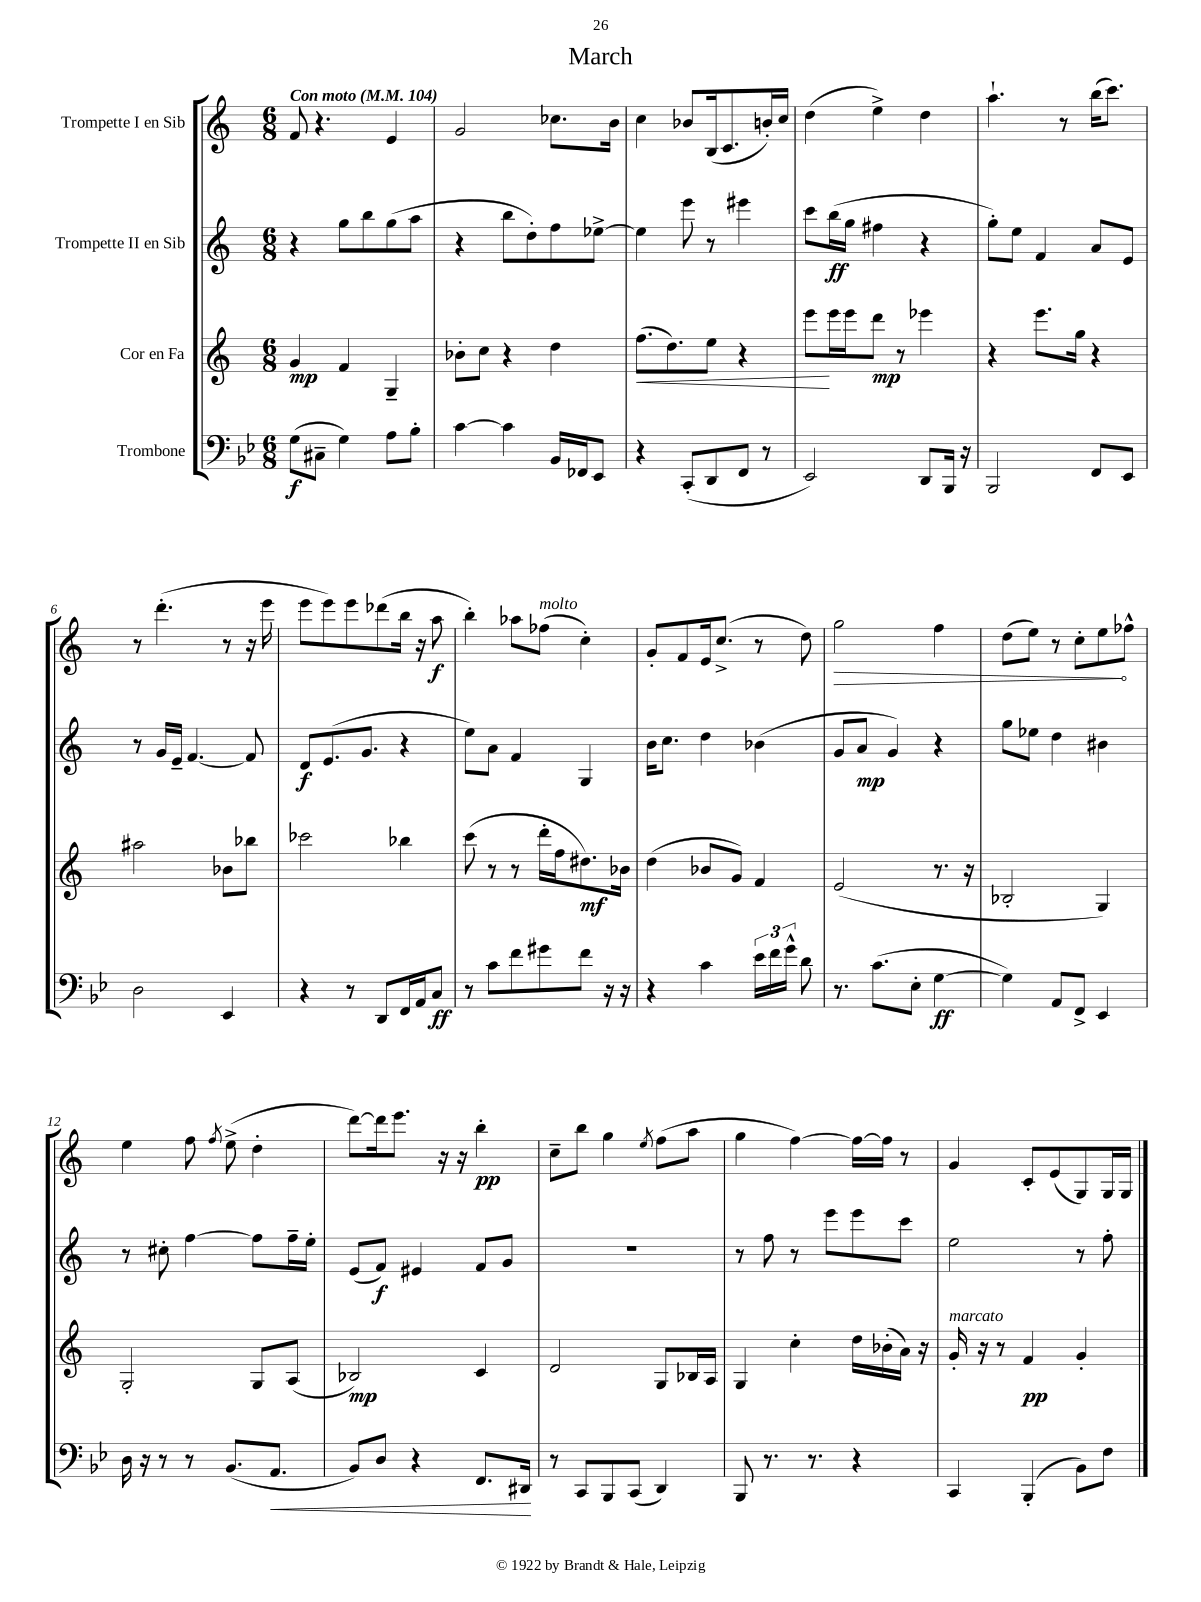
\header { title = "March" }
<<
\new StaffGroup <<
\new Staff = "s0" \with { instrumentName = "Trompette I en Sib" } {
    \clef treble \key c \major \numericTimeSignature \time 6/8 \tempo "Con moto" 4 = 104
    \autoBeamOff f'8 r4. e'4 |
    g'2 ces''8.[ b'16] |
    c''4 bes'8[ b16( c'8. b'16-.) c''16] |
    d''4( e''4->) d''4 |
    a''4.-! r8 b''16[( c'''8.]) |
    r8 d'''4.-.( r8 r16 e'''16 |
    e'''8[ e'''8) e'''8 des'''8( b''16] r16 a''8\f |
    b''4-.) aes''8[ fes''8]^\markup { \italic "molto" }( c''4-.) |
    g'8[-. f'8 e'16 c''8.]->( r8 d''8) |
    \once \override Hairpin.circled-tip = ##t g''2\> f''4 |
    d''8[( e''8]) r8 c''8[-. e''8\! fes''8]-^ |
    e''4 f''8 \acciaccatura { f''8 } e''8->( d''4-. |
    d'''8[~) d'''16 e'''8.] r16 r16 b''4-.\pp |
    c''8[-- b''8] g''4 \acciaccatura { e''8 } f''8[( a''8] |
    g''4 f''4~) f''16[~ f''16] r8 |
    g'4 c'8[-. e'8( g8) g16 g16] \bar "|." |
}
\new Staff = "s1" \with { instrumentName = "Trompette II en Sib" } {
    \clef treble \key c \major \numericTimeSignature \time 6/8
    \autoBeamOff r4 g''8[ b''8 g''8( a''8] |
    r4 b''8[ d''8-.) f''8 ees''8]~-> |
    ees''4 e'''8 r8 eis'''4 |
    c'''8[ b''16\ff( g''16] fis''4 r4 |
    g''8[-.) e''8] f'4 a'8[ e'8] |
    r8 g'16[ e'16]-- f'4.~ f'8 |
    d'8[\f e'8.( g'8.] r4 |
    e''8[) a'8] f'4 g4 |
    b'16[ c''8.] d''4 bes'4( |
    g'8[ a'8]\mp g'4) r4 |
    g''8[ ees''8] d''4 bis'4 |
    r8 cis''8-. f''4~ f''8[ f''16-- e''16]-. |
    e'8[( f'8]\f) eis'4 f'8[ g'8] |
    R2. |
    r8 f''8 r8 e'''8[ e'''8 c'''8] |
    e''2 r8 f''8-. \bar "|." |
}
\new Staff = "s2" \with { instrumentName = "Cor en Fa" } {
    \clef treble \key c \major \numericTimeSignature \time 6/8
    \autoBeamOff g'4\mp f'4 g4-- |
    bes'8[-. c''8] r4 d''4 |
    f''8.[\<( d''8.) e''8] r4 |
    e'''8[\! e'''16 e'''16 d'''8]\mp r8 ees'''4 |
    r4 e'''8.[ g''16] r4 |
    ais''2 bes'8[ bes''8] |
    ces'''2 bes''4 |
    c'''8( r8 r8 d'''16[-. f''16 dis''8.\mf) bes'16] |
    d''4( bes'8[ g'8]) f'4 |
    e'2( r8. r16 |
    bes2-. g4) |
    g2-. g8[ a8]( |
    bes2\mp) c'4 |
    d'2 g8[ bes16 a16] |
    g4 c''4-. d''16[ bes'16-.( a'16]) r16 |
    g'16-.^\markup { \italic "marcato" } r16 r8 f'4\pp g'4-. \bar "|." |
}
\new Staff = "s3" \with { instrumentName = "Trombone" } {
    \clef bass \key bes \major \numericTimeSignature \time 6/8
    \autoBeamOff g8[\f( cis8]-- g4) a8[ bes8]-. |
    c'4~ c'4 bes,16[ fes,16 ees,8] |
    r4 c,8[-.( d,8 f,8] r8 |
    ees,2) d,8[ bes,,16] r16 |
    bes,,2 f,8[ ees,8] |
    d2 ees,4 |
    r4 r8 d,8[ f,16 a,16 c8]\ff |
    r8 c'8[ f'8 gis'8 f'8] r16 r16 |
    r4 c'4 \tuplet 3/2 { ees'16[ f'16 g'16]-^ } d'8 |
    r8. c'8.[( ees8]-. g4~\ff |
    g4) a,8[ f,8]-> ees,4 |
    d16 r16 r8 r8 bes,8.[( a,8.]\< |
    bes,8[) d8] r4 f,8.[ dis,16]\! |
    r8 c,8[ bes,,8 c,8]( d,4) |
    bes,,8 r8. r8. r4 |
    c,4 bes,,4-.( bes,8[) f8] \bar "|." |
}
>>
>>
